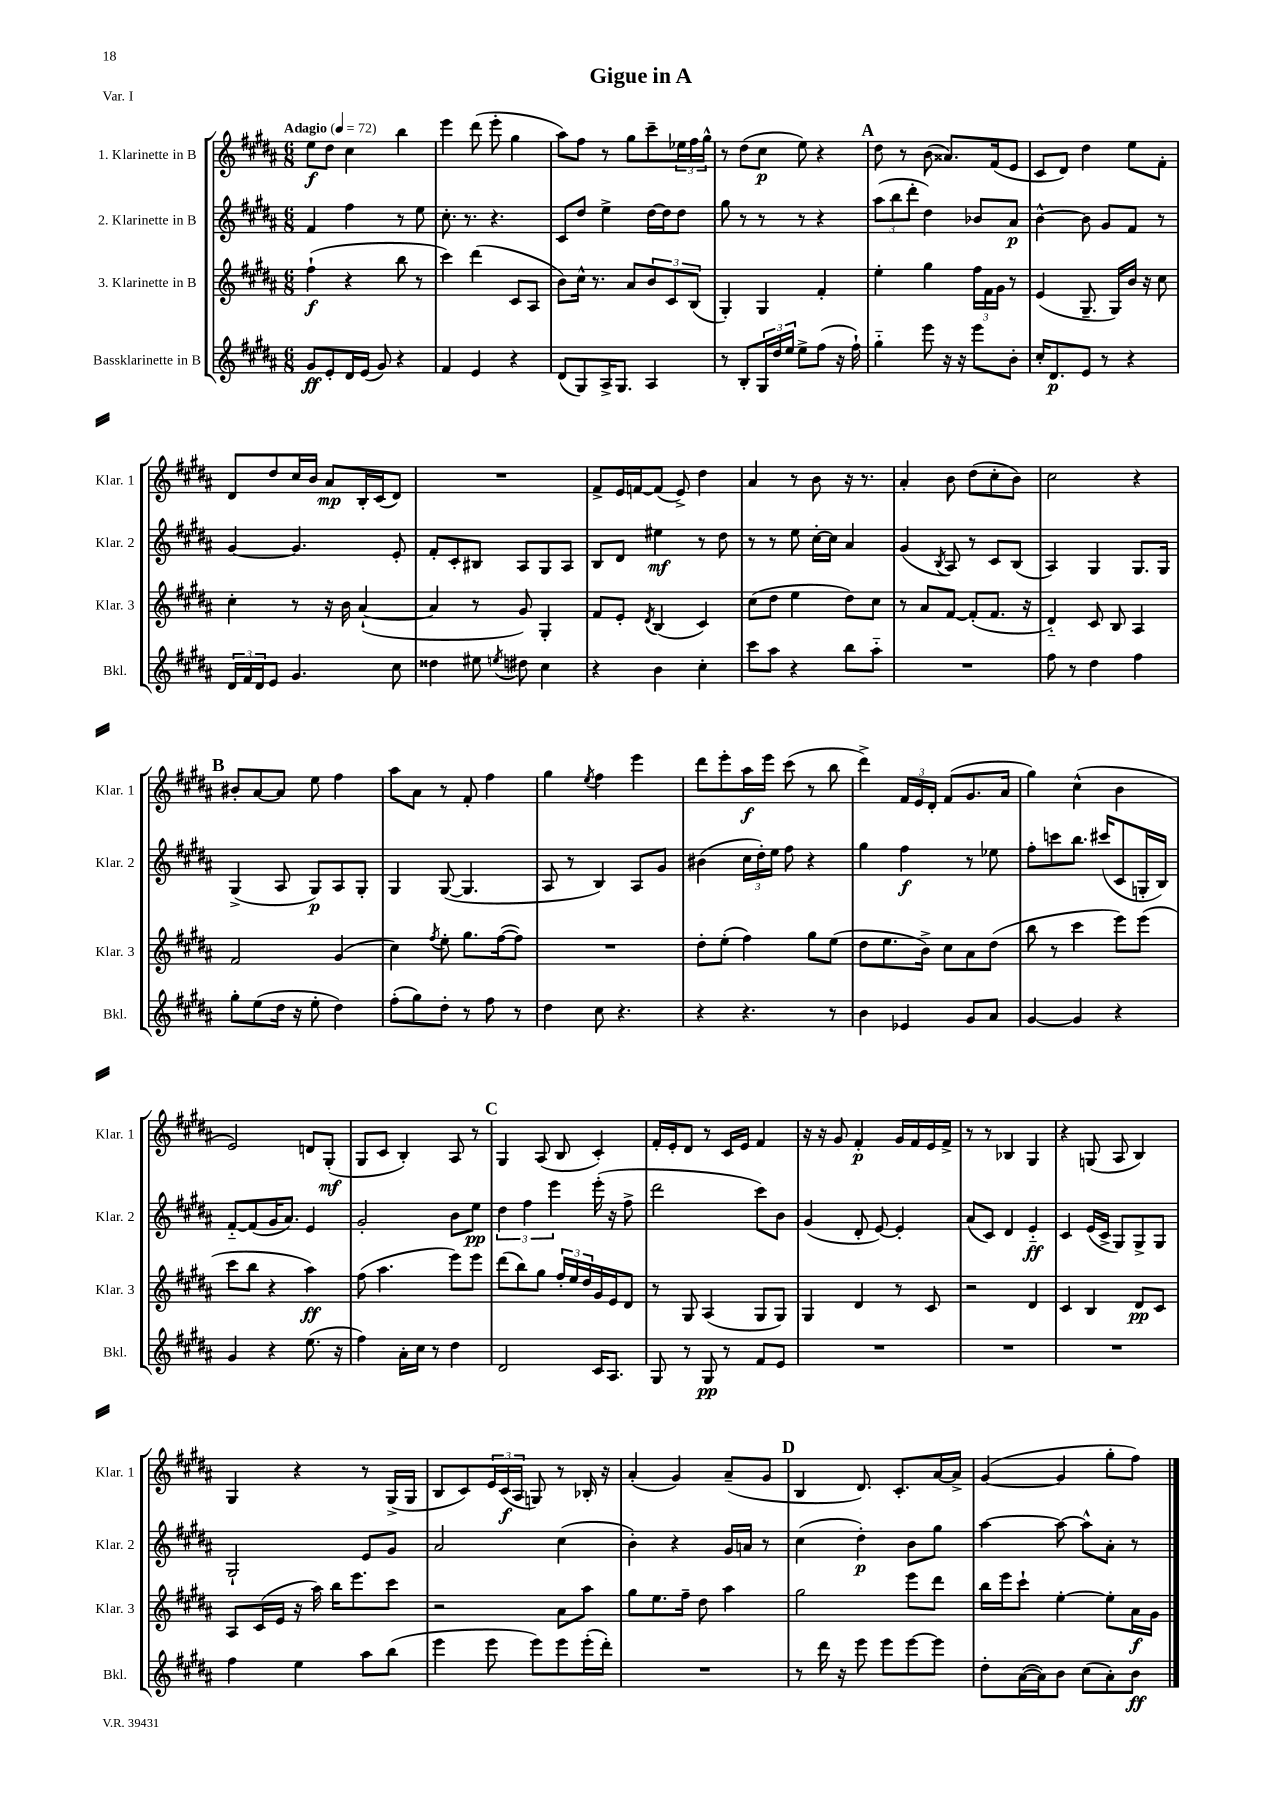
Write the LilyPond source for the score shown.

\header { title = "Gigue in A" piece = "Var. I" }
<<
\new StaffGroup <<
\new Staff = "s0" \with { instrumentName = "1. Klarinette in B" shortInstrumentName = "Klar. 1" } {
    \clef treble \key b \major \numericTimeSignature \time 6/8 \tempo "Adagio" 4 = 72
    e''8\f dis''8 cis''4 b''4 |
    e'''4 dis'''8( e'''8-. gis''4 |
    ais''8) fis''8 r8 gis''8 cis'''8-- \tuplet 3/2 { ees''16 fis''16 gis''16-^ } |
    r8 dis''8( cis''8\p e''8) r4 |
    \mark \markup { \bold "A" } dis''8 r8 b'8( aisis'8.) fis'16( e'8 |
    cis'8 dis'8) dis''4 e''8 fis'8-. |
    dis'8 dis''8 cis''16 b'16 ais'8\mp b16-. cis'16( dis'8) |
    R2. |
    fis'8-> e'16 f'16~ f'8( e'8->) dis''4 |
    ais'4 r8 b'8 r16 r8. |
    ais'4-. b'8 dis''8( cis''8-. b'8) |
    cis''2 r4 |
    \mark \markup { \bold "B" } bis'8-. ais'8~ ais'8 e''8 fis''4 |
    ais''8 ais'8 r8 fis'8-. fis''4 |
    gis''4 \acciaccatura { e''8 } fis''4 e'''4 |
    dis'''8 e'''8-. ais''16\f e'''16 cis'''8( r8 b''8 |
    dis'''4->) \tuplet 3/2 { fis'16 e'16 dis'16-. } fis'8( gis'8. ais'16 |
    gis''4) cis''4-^( b'4 |
    e'2) d'8 gis8-.\mf( |
    gis8 cis'8 b4-.) ais8 r8 |
    \mark \markup { \bold "C" } gis4 ais8( b8 cis'4-.) |
    fis'16-. e'16-. dis'8 r8 cis'16 e'16 fis'4 |
    r16 r16 gis'8 fis'4-.\p gis'16 fis'16 e'16 fis'16-> |
    r8 r8 bes4 gis4 |
    r4 g8( ais8 b4) |
    gis4 r4 r8 gis16->( gis16 |
    b8 cis'8) \tuplet 3/2 { e'16 cis'16\f( ais16 } g8) r8 bes16-. r16 |
    ais'4-.( gis'4) ais'8--( gis'8 |
    \mark \markup { \bold "D" } b4 dis'8.) cis'8.-. ais'16~ ais'16-> |
    gis'4~( gis'4 gis''8-. fis''8) \bar "|." |
}
\new Staff = "s1" \with { instrumentName = "2. Klarinette in B" shortInstrumentName = "Klar. 2" } {
    \clef treble \key b \major \numericTimeSignature \time 6/8
    fis'4 fis''4 r8 e''8 |
    cis''8.-. r8. r4. |
    cis'8 dis''8 e''4-> dis''16~ dis''16 dis''8 |
    gis''8 r8 r8 r8 r4 |
    \mark \markup { \bold "A" } \tuplet 3/2 { ais''8( b''8 dis'''8-. } dis''4) bes'8 ais'8\p |
    b'4~-^ b'8 gis'8 fis'8 r8 |
    gis'4~ gis'4. e'8-. |
    fis'8-. cis'8-. bis8 ais8 gis8 ais8 |
    b8 dis'8 eis''4\mf r8 dis''8 |
    r8 r8 e''8 cis''16~-. cis''16 ais'4 |
    gis'4( \acciaccatura { b8 } ais8) r8 cis'8 b8( |
    ais4) gis4 gis8. gis16 |
    \mark \markup { \bold "B" } gis4->( ais8 gis8\p) ais8 gis8-. |
    gis4 gis8~( gis4. |
    ais8 r8 b4) ais8 gis'8 |
    bis'4( \tuplet 3/2 { cis''16 dis''16-.) e''16 } fis''8 r4 |
    gis''4 fis''4\f r8 ees''8 |
    fis''8-. c'''8 b''8. cis'''16( cis'8 g16-. b16) |
    fis'8~-_ fis'8( gis'16 ais'8.) e'4 |
    gis'2-. b'8 e''8\pp |
    \mark \markup { \bold "C" } \tuplet 3/2 { dis''4 fis''4 e'''4 } e'''16-.( r16 fis''8-> |
    dis'''2 cis'''8) b'8 |
    gis'4( dis'8-. e'8~) e'4-. |
    ais'8( cis'8) dis'4 e'4-_\ff |
    cis'4 e'16( cis'16-> gis8) gis8-> gis8 |
    gis2-! e'8 gis'8 |
    ais'2 cis''4( |
    b'4-.) r4 gis'16 a'16 r8 |
    \mark \markup { \bold "D" } cis''4( dis''4-.\p) b'8 gis''8 |
    ais''4~ ais''8~ ais''8-^ ais'8-. r8 \bar "|." |
}
\new Staff = "s2" \with { instrumentName = "3. Klarinette in B" shortInstrumentName = "Klar. 3" } {
    \clef treble \key b \major \numericTimeSignature \time 6/8
    fis''4-!\f( r4 b''8 r8 |
    cis'''4) dis'''4( cis'8 ais8 |
    b'8) cis''16-^ r8. ais'8 \tuplet 3/2 { b'8 cis'8 b8( } |
    gis4-.) gis4 fis'4-. |
    \mark \markup { \bold "A" } e''4-. gis''4 \tuplet 3/2 { fis''16 fis'16 gis'16 } r8 |
    e'4( gis8.-- gis16) b'16 r16 cis''8 |
    cis''4-. r8 r16 b'16 ais'4~-!( |
    ais'4 r8 gis'8) gis4-. |
    fis'8 e'8-. \acciaccatura { dis'8 } b4( cis'4) |
    cis''8( dis''8 e''4 dis''8) cis''8 |
    r8 ais'8 fis'8~ fis'8-.( fis'8. r16 |
    dis'4-_) cis'8 b8 ais4 |
    \mark \markup { \bold "B" } fis'2 gis'4( |
    cis''4) \acciaccatura { fis''8 } e''8-. gis''8. fis''16~( fis''8) |
    R2. |
    dis''8-. e''8-.( fis''4) gis''8 e''8( |
    dis''8 e''8. b'16->) cis''8 ais'8 dis''8( |
    b''8 r8 cis'''4 e'''8) e'''8( |
    cis'''8 b''8 r4 ais''4\ff) |
    fis''8( ais''4. e'''8) e'''8 |
    \mark \markup { \bold "C" } dis'''8( b''8) gis''8 \tuplet 3/2 { fis''16-. e''16 dis''16 } gis'16 e'16 dis'8 |
    r8 gis8 ais4( gis8 gis8) |
    gis4 dis'4 r8 cis'8 |
    r2 dis'4 |
    cis'4 b4 dis'8\pp cis'8 |
    ais8 cis'16( e'16 r16 ais''16) b''16 e'''8. cis'''8 |
    r2 ais'8 ais''8 |
    gis''8 e''8. fis''16-- dis''8 ais''4 |
    \mark \markup { \bold "D" } gis''2 e'''8 dis'''8 |
    b''16 e'''16 cis'''8-! e''4~-. e''8-. ais'16\f gis'16 \bar "|." |
}
\new Staff = "s3" \with { instrumentName = "Bassklarinette in B" shortInstrumentName = "Bkl." } {
    \clef treble \key b \major \numericTimeSignature \time 6/8
    gis'8\ff e'8-. dis'16 e'16( gis'8) r4 |
    fis'4 e'4 r4 |
    dis'8( gis8) ais16-> gis8. ais4 |
    r8 b8-. \tuplet 3/2 { gis16 dis''16 e''16 } e''8-> fis''8( r16 fis''16-!) |
    \mark \markup { \bold "A" } gis''4-_ e'''8 r16 r16 e'''8 b'8-. |
    cis''16-. dis'8.\p e'8 r8 r4 |
    \tuplet 3/2 { dis'16 fis'16 dis'16 } e'8 gis'4. cis''8 |
    disis''4 eis''8 \acciaccatura { e''8 } dis''8 cis''4 |
    r4 b'4 cis''4-. |
    cis'''8 ais''8 r4 b''8 ais''8-_ |
    R2. |
    fis''8 r8 dis''4 fis''4 |
    \mark \markup { \bold "B" } gis''8-. e''8( dis''16 r16 e''8-. dis''4) |
    fis''8-.( gis''8) dis''8-. r8 fis''8 r8 |
    dis''4 cis''8 r4. |
    r4 r4. r8 |
    b'4 ees'4 gis'8 ais'8 |
    gis'4~ gis'4 r4 |
    gis'4 r4 e''8.( r16 |
    fis''4) ais'16-. cis''16 r8 dis''4 |
    \mark \markup { \bold "C" } dis'2 cis'16 ais8. |
    gis8 r8 gis8\pp r8 fis'8 e'8 |
    R2. |
    R2. |
    R2. |
    fis''4 e''4 ais''8 b''8( |
    e'''4 e'''8 e'''8) e'''8 e'''16-.( dis'''16-.) |
    R2. |
    \mark \markup { \bold "D" } r8 dis'''16 r16 e'''8 e'''8 e'''8~ e'''8 |
    dis''8-. ais'16~( ais'16) b'8 cis''8( ais'8-.) b'8\ff \bar "|." |
}
>>
>>
\layout { \context { \Score \remove "Bar_number_engraver" } }
